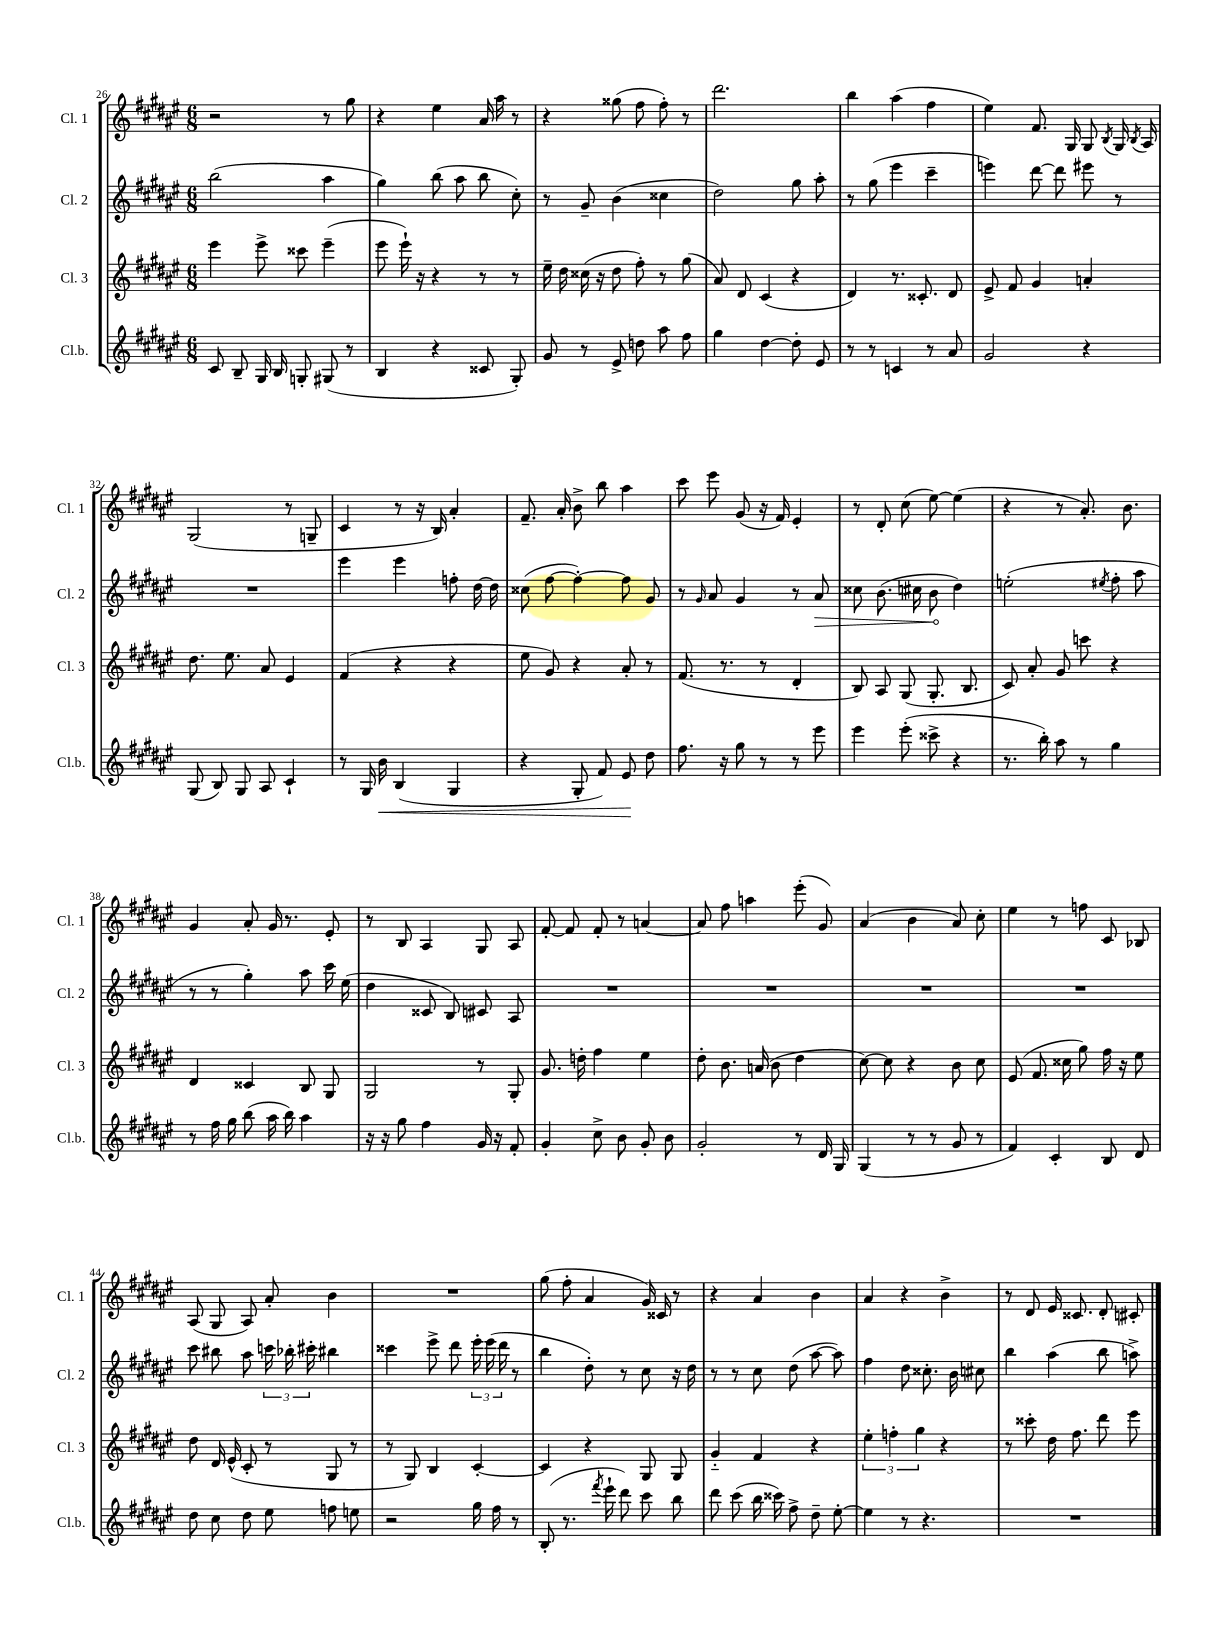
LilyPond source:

<<
\new StaffGroup <<
\new Staff = "s0" \with { instrumentName = "Cl. 1" shortInstrumentName = "Cl. 1" } {
    \clef treble \key fis \major \numericTimeSignature \time 6/8
    \autoBeamOff r2 r8 gis''8 |
    r4 eis''4 ais'16 ais''16 r8 |
    r4 gisis''8( fis''8 fis''8-.) r8 |
    dis'''2. |
    b''4 ais''4( fis''4 |
    eis''4) fis'8. gis16 gis8 \acciaccatura { b8 } gis16 \acciaccatura { b8 } ais16 |
    gis2( r8 g8-- |
    cis'4 r8 r16 b16) ais'4-. |
    fis'8.-- ais'16-. b'8-> b''8 ais''4 |
    cis'''8 eis'''8 gis'8( r16 fis'16) eis'4-. |
    r8 dis'8-. cis''8( eis''8~) eis''4( |
    r4 r8 ais'8.-.) b'8. |
    gis'4 ais'8-. gis'16 r8. eis'8-. |
    r8 b8 ais4 gis8 ais8 |
    fis'8~-. fis'8 fis'8-. r8 a'4~ |
    a'8 fis''8 a''4 eis'''8-.( gis'8) |
    ais'4( b'4 ais'8) cis''8-. |
    eis''4 r8 f''8 cis'8 bes8 |
    ais8( gis8 ais8) ais'8-. b'4 |
    R2. |
    gis''8( fis''8-. ais'4 gis'16) cisis'16 r8 |
    r4 ais'4 b'4 |
    ais'4 r4 b'4-> |
    r8 dis'8 eis'16 cisis'8. dis'8-. cis'8-. \bar "|." |
}
\new Staff = "s1" \with { instrumentName = "Cl. 2" shortInstrumentName = "Cl. 2" } {
    \clef treble \key fis \major \numericTimeSignature \time 6/8
    \autoBeamOff b''2( ais''4 |
    gis''4) b''8( ais''8 b''8 cis''8-.) |
    r8 gis'8-- b'4( cisis''4 |
    dis''2) gis''8 ais''8-. |
    r8 gis''8( eis'''4 cis'''4-- |
    e'''4) dis'''8~ dis'''8 eis'''8 r8 |
    R2. |
    eis'''4 eis'''4 f''8-. dis''16~ dis''16 |
    cisis''8( fis''8~ fis''4~-.) fis''8 gis'8 |
    r8 \grace { gis'16 } ais'8 gis'4 r8 \once \override Hairpin.circled-tip = ##t ais'8\> |
    cisis''8 b'8.( cis''16 b'8\! dis''4) |
    e''2-.( \acciaccatura { eis''8 } fis''8-. ais''8 |
    r8 r8 gis''4-.) ais''8 cis'''16 eis''16( |
    dis''4 cisis'8 b8) cis'8 ais8 |
    R2. |
    R2. |
    R2. |
    R2. |
    cis'''8 bis''8 ais''8 \tuplet 3/2 { c'''16 bes''16-. cis'''16-. } bis''4 |
    cisis'''4 eis'''8-> dis'''8 \tuplet 3/2 { eis'''16-. eis'''16( dis'''16 } r8 |
    b''4 dis''8-.) r8 cis''8 r16 dis''16 |
    r8 r8 cis''8 dis''8( ais''8~ ais''8) |
    fis''4 dis''8 cisis''8.-. b'16 cis''8 |
    b''4 ais''4( b''8 a''8->) \bar "|." |
}
\new Staff = "s2" \with { instrumentName = "Cl. 3" shortInstrumentName = "Cl. 3" } {
    \clef treble \key fis \major \numericTimeSignature \time 6/8
    \autoBeamOff eis'''4 eis'''8-> cisis'''8 eis'''4--( |
    eis'''8 eis'''16-!) r16 r4 r8 r8 |
    eis''16-- dis''16 cisis''16( r16 dis''8 fis''8-.) r8 gis''8( |
    ais'8) dis'8 cis'4( r4 |
    dis'4) r8. cisis'8.-. dis'8 |
    eis'8-> fis'8 gis'4 a'4-. |
    dis''8. eis''8. ais'8 eis'4 |
    fis'4( r4 r4 |
    eis''8 gis'8) r4 ais'8-. r8 |
    fis'8.( r8. r8 dis'4-. |
    b8) ais8 gis8( gis8.-. b8. |
    cis'8) ais'8-. gis'8 c'''8 r4 |
    dis'4 cisis'4 b8 gis8 |
    gis2 r8 gis8-. |
    gis'8. d''16-. fis''4 eis''4 |
    dis''8-. b'8. a'16( b'8 dis''4 |
    cis''8~) cis''8 r4 b'8 cis''8 |
    eis'8( fis'8. cisis''16 gis''8) fis''16 r16 eis''8 |
    dis''8 dis'16 eis'16-^( cis'8-. r8 gis8 r8 |
    r8 gis8) b4 cis'4~-. |
    cis'4 r4 gis8 gis8 |
    gis'4-_ fis'4 r4 |
    \tuplet 3/2 { eis''4-. f''4-. gis''4 } r4 |
    r8 cisis'''8-. dis''16 fis''8. dis'''8 eis'''8 \bar "|." |
}
\new Staff = "s3" \with { instrumentName = "Cl.b." shortInstrumentName = "Cl.b." } {
    \clef treble \key fis \major \numericTimeSignature \time 6/8
    \autoBeamOff cis'8 b8-- gis16 b16 g8-. gis8( r8 |
    b4 r4 cisis'8 gis8-.) |
    gis'8 r8 eis'8-> d''8 ais''8 fis''8 |
    gis''4 dis''4~ dis''8-. eis'8 |
    r8 r8 c'4 r8 ais'8 |
    gis'2 r4 |
    gis8( b8) gis8 ais8 cis'4-! |
    r8 gis16 b'16\< b4( gis4 |
    r4 gis8-. fis'8) eis'8\! dis''8 |
    fis''8. r16 gis''8 r8 r8 eis'''8 |
    eis'''4 eis'''8-.( cisis'''8-> r4 |
    r8. b''16-.) ais''8 r8 gis''4 |
    r8 fis''16 gis''16 b''8( ais''16 b''16) ais''4 |
    r16 r16 gis''8 fis''4 gis'16 r16 fis'8-. |
    gis'4-. cis''8-> b'8 gis'8-. b'8 |
    gis'2-. r8 dis'16 gis16 |
    gis4( r8 r8 gis'8 r8 |
    fis'4) cis'4-. b8 dis'8 |
    dis''8 cis''8 dis''8 eis''8 f''8 e''8 |
    r2 gis''16 fis''16 r8 |
    b8-.( r8. \acciaccatura { fis'''8 } eis'''16-! dis'''8) cis'''8 b''8 |
    dis'''8 cis'''8( b''16 cisis'''16) fis''8-> dis''8-- eis''8~-. |
    eis''4 r8 r4. |
    R2. \bar "|." |
}
>>
>>
\layout { \context { \Score currentBarNumber = #26 } }
